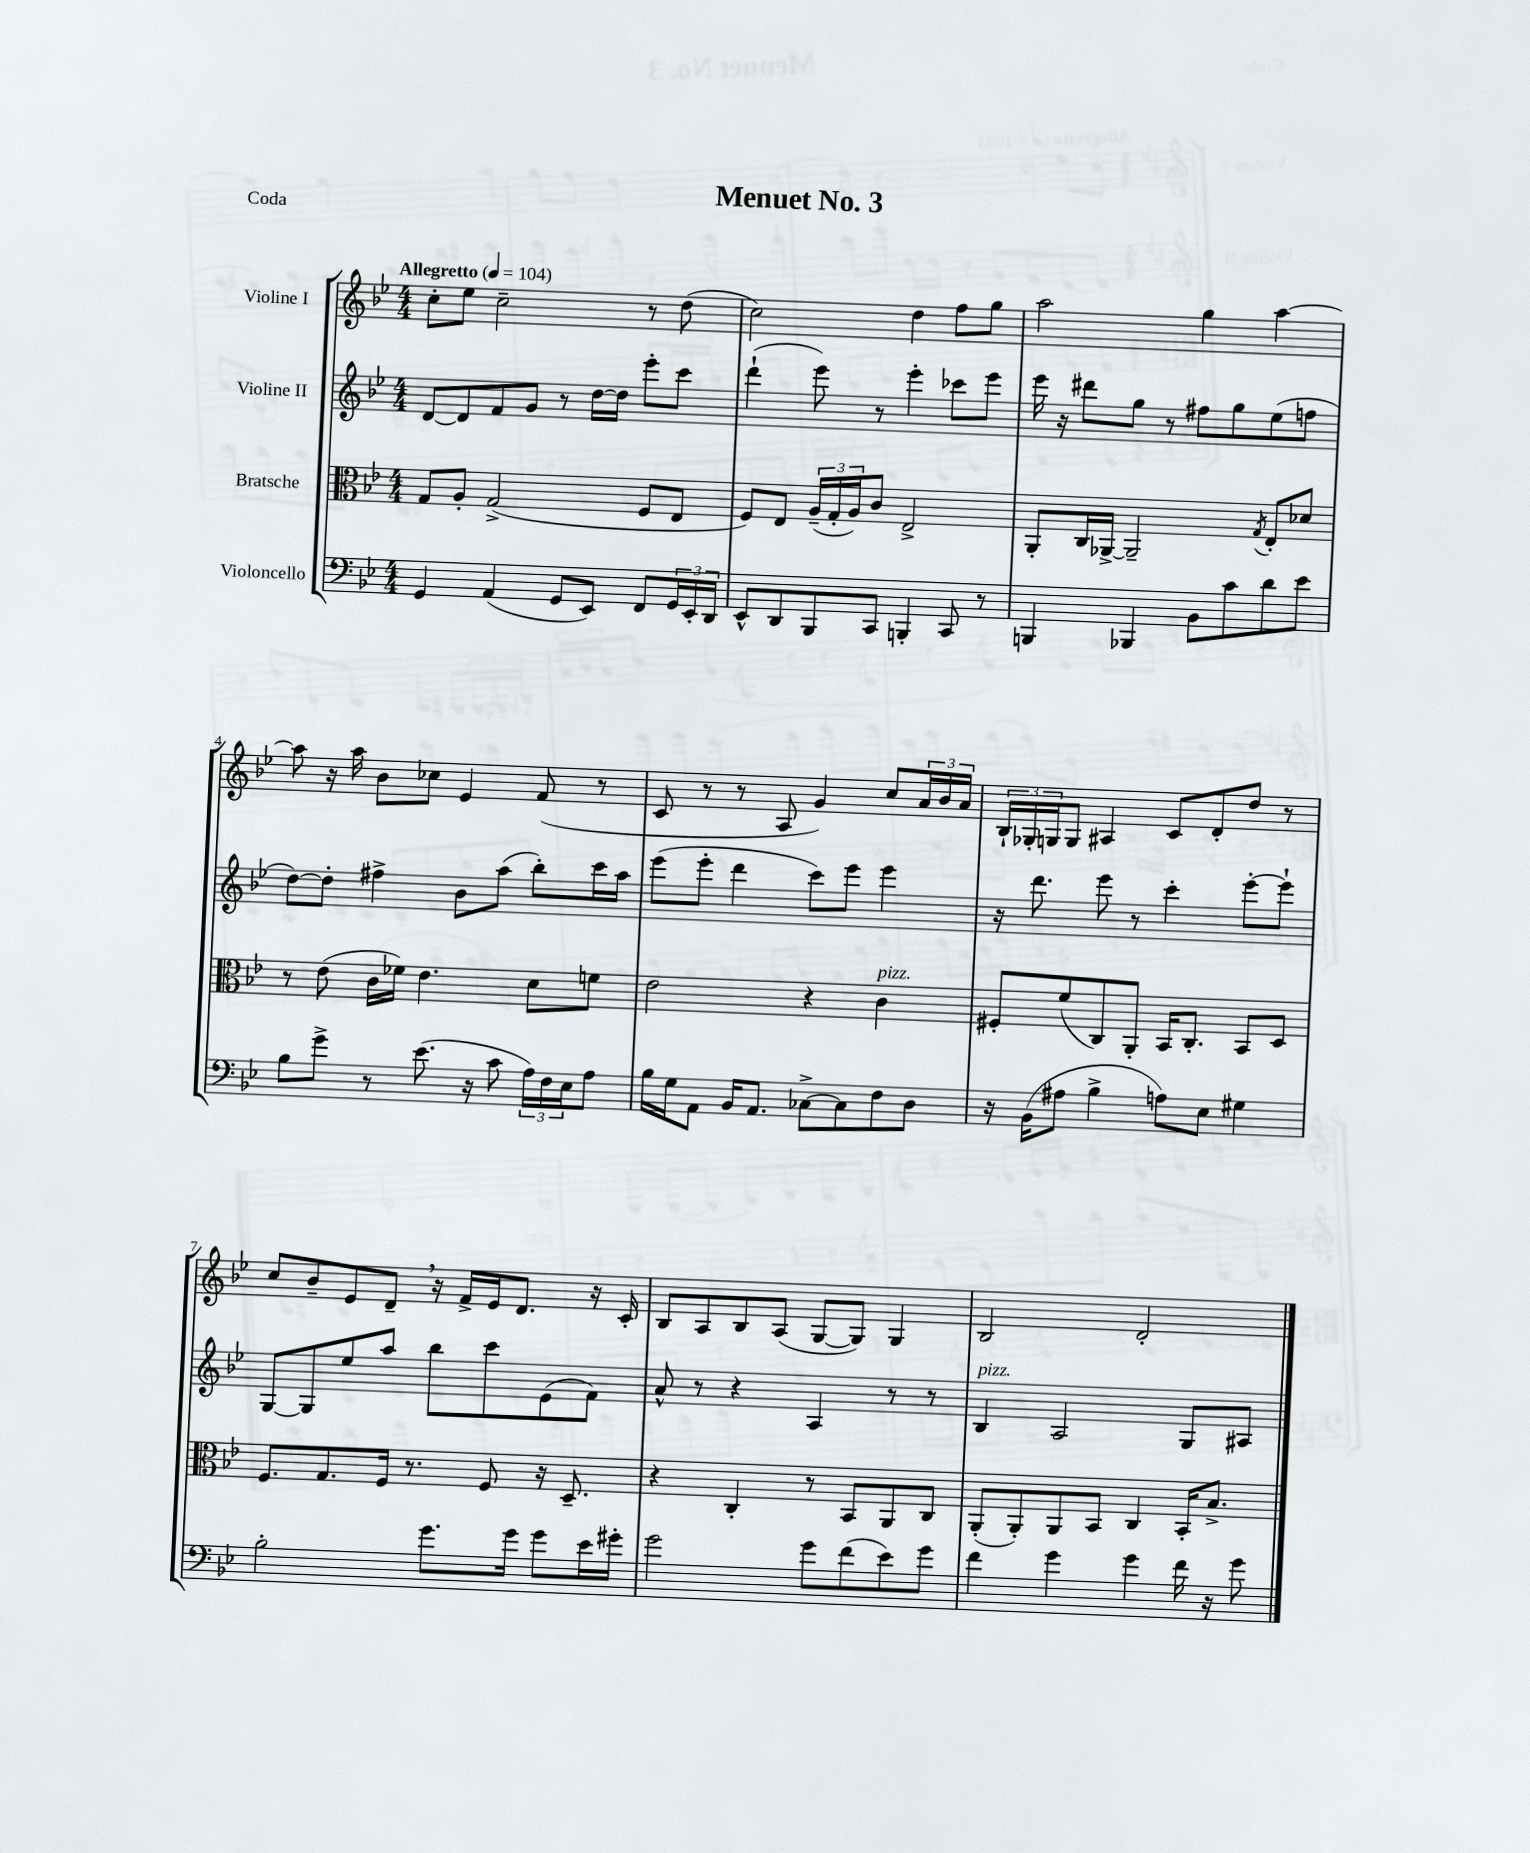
\header { title = "Menuet No. 3" piece = "Coda" }
<<
\new StaffGroup <<
\new Staff = "s0" \with { instrumentName = "Violine I" } {
    \clef treble \key bes \major \numericTimeSignature \time 4/4 \tempo "Allegretto" 4 = 104
    c''8-. ees''8 c''2-- r8 d''8( |
    c''2) d''4 f''8 g''8 |
    a''2 g''4 a''4~ |
    a''8 r16 a''16 bes'8 ces''8 ees'4 f'8( r8 |
    c'8 r8 r8 a8 g'4) c''8 \tuplet 3/2 { a'16 bes'16 a'16 } |
    \tuplet 3/2 { bes16-! ges16-. g16 } g8 ais4 c'8 d'8-. d''8 r8 |
    c''8 bes'8-- ees'8 d'8-- \breathe r16 f'16-> ees'16 d'8. r16 c'16-. |
    bes8 a8 bes8 a8( g8~ g8) g4 |
    bes2 d'2-. \bar "|." |
}
\new Staff = "s1" \with { instrumentName = "Violine II" } {
    \clef treble \key bes \major \numericTimeSignature \time 4/4
    d'8~ d'8 f'8 g'8 r8 d''16~ d''16 ees'''8-. c'''8 |
    d'''4-!( ees'''8) r8 ees'''4-. ces'''8 ees'''8 |
    ees'''16 r16 dis'''8 g''8 r8 fis''8 g''8 ees''8( f''8 |
    d''8~) d''8-. fis''4-> bes'8 a''8( bes''8-.) c'''16 a''16 |
    ees'''8( ees'''8-. d'''4 c'''8) ees'''8 ees'''4 |
    r16 d'''8. ees'''8 r8 c'''4-. ees'''8~-. ees'''8-! |
    g8~ g8 ees''8 a''8 bes''8 c'''8 ees'8( f'8) |
    a'8-^ r8 r4 a4 r8 r8 |
    bes4^\markup { \italic "pizz." } a2 g8 ais8 \bar "|." |
}
\new Staff = "s2" \with { instrumentName = "Bratsche" } {
    \clef alto \key bes \major \numericTimeSignature \time 4/4
    g8 a8-. g2->( f8 ees8 |
    f8) ees8 \tuplet 3/2 { a16--( g16-. a16) } c'8 ees2-> |
    a,8-. c16 aes,16~-> aes,2-- \acciaccatura { g8 } ees8-. des'8 |
    r8 ees'8( c'16 fes'16) ees'4. d'8 f'8 |
    ees'2 r4 c'4^\markup { \italic "pizz." } |
    fis8-. f'8( c8) a,8-. bes,16 c8.-. bes,8 d8 |
    f8. g8. f16 r8. f8 r16 d8.-- |
    r4 c4-. r8 bes,8 a,8 c8 |
    a,8-.( a,8-.) a,8 bes,8 c4 bes,16-. bes8.-> \bar "|." |
}
\new Staff = "s3" \with { instrumentName = "Violoncello" } {
    \clef bass \key bes \major \numericTimeSignature \time 4/4
    g,4 a,4( g,8 ees,8) f,8 \tuplet 3/2 { g,16 ees,16-. d,16 } |
    ees,8-^ d,8 bes,,8 c,8 b,,4-. c,8 r8 |
    b,,4 bes,,4 bes,8 c'8 d'8 ees'8 |
    bes8 g'8-> r8 ees'8.( r16 c'8 \tuplet 3/2 { a16) f16 ees16 } a8 |
    bes16 g16 a,8 bes,16 a,8. ces8~-> ces8 f8 d8 |
    r16 bes,16( ais8 bes4-> a8) ees8 gis4 |
    bes2-. g'8. g'16 g'8 ees'16 gis'16-. |
    g'2 g'8 f'8( ees'8) g'8 |
    f'4 g'4 g'4 f'16 r16 g'8 \bar "|." |
}
>>
>>
